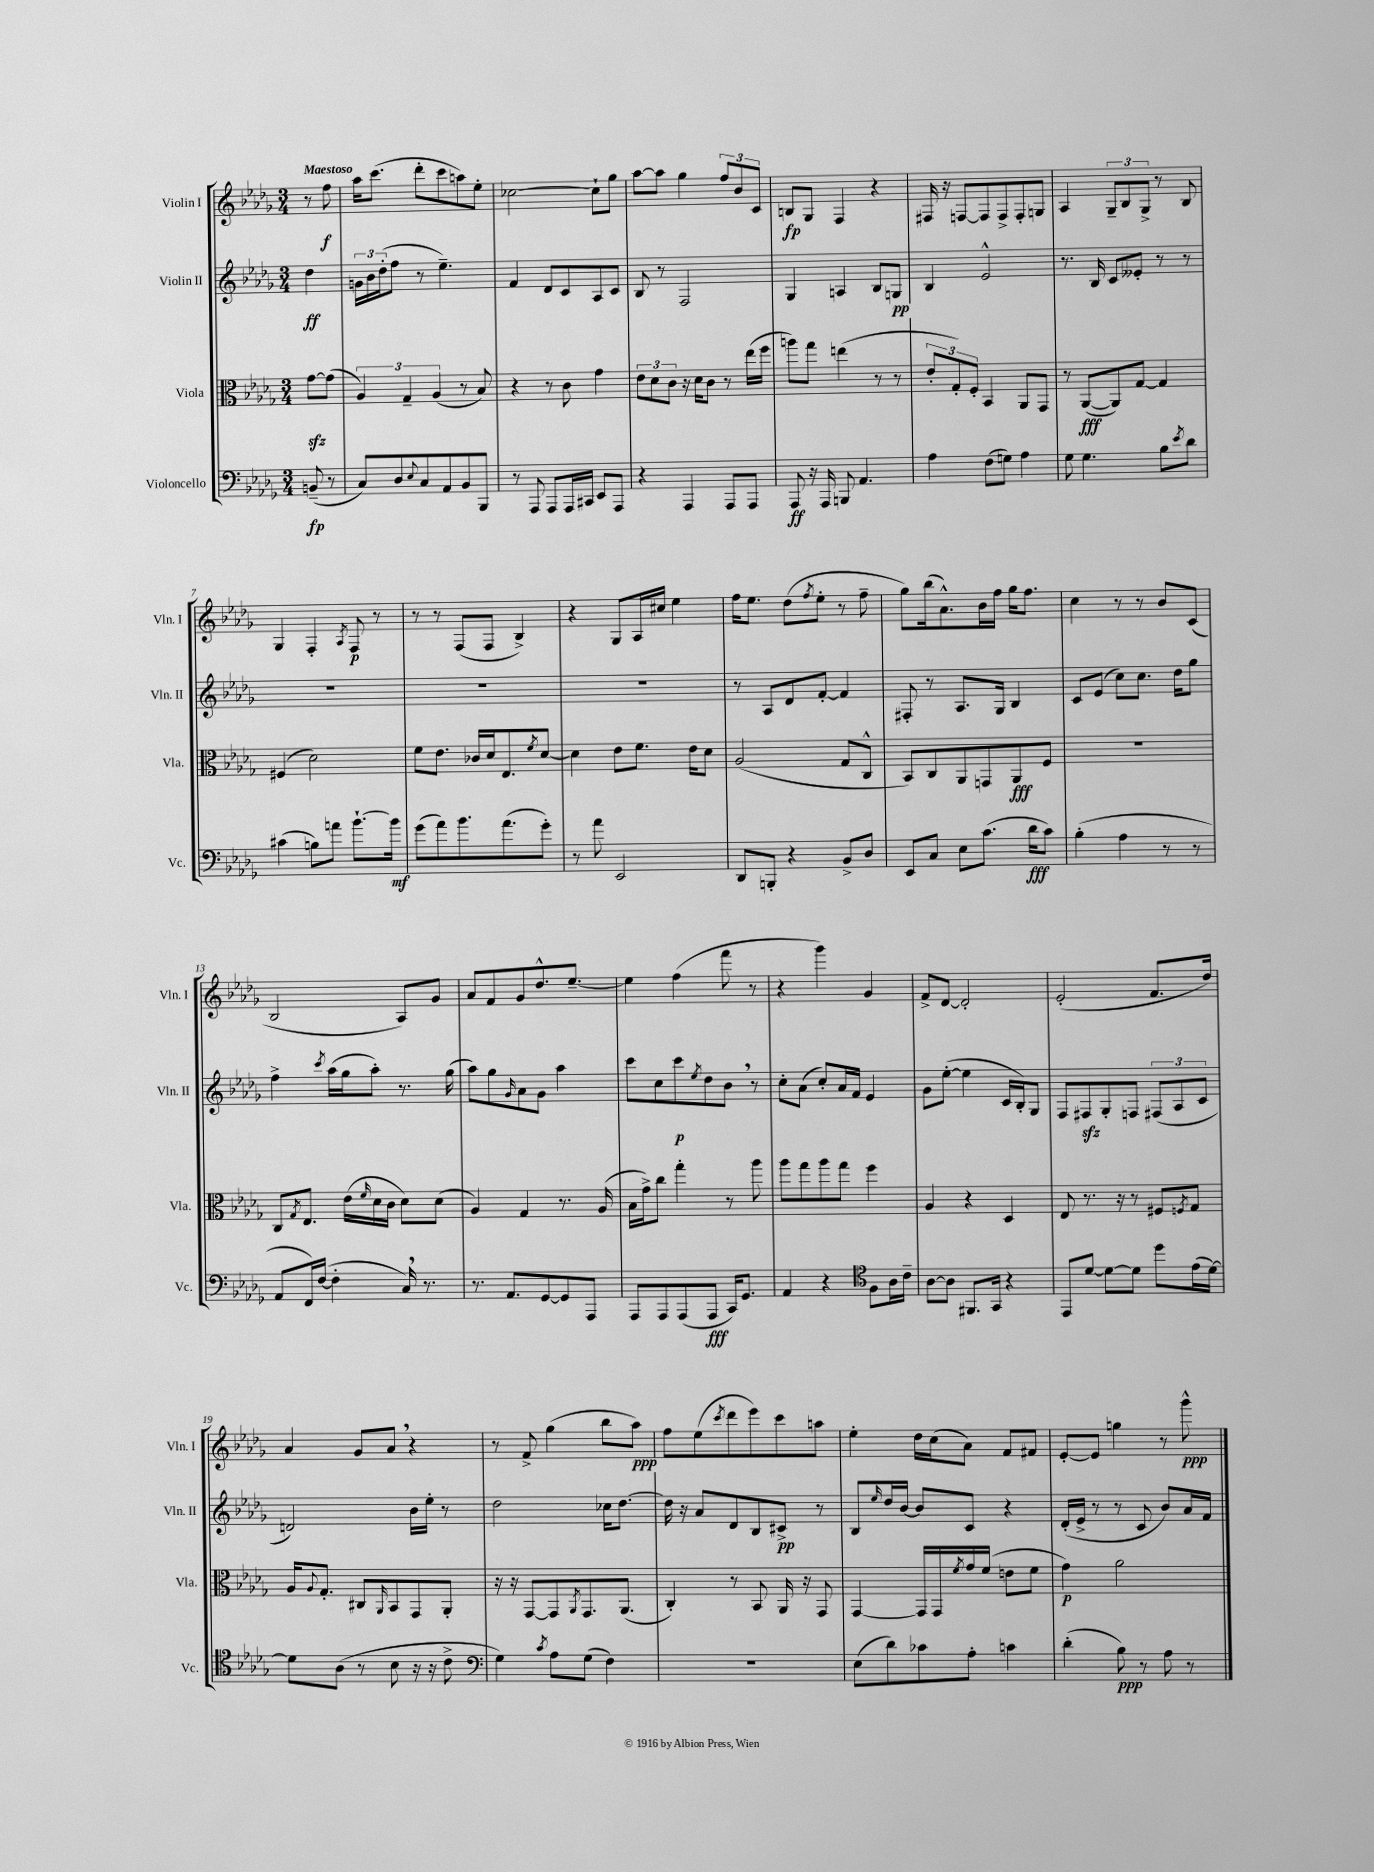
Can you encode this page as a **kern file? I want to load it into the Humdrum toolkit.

**kern	**dynam	**kern	**dynam	**kern	**dynam	**kern	**dynam
*part4	*part4	*part3	*part3	*part2	*part2	*part1	*part1
*staff4	*staff4	*staff3	*staff3	*staff2	*staff2	*staff1	*staff1
*I"Violoncello	*	*I"Viola	*	*I"Violin II	*	*I"Violin I	*
*I'Vc.	*	*I'Vla.	*	*I'Vln. II	*	*I'Vln. I	*
*clefF4	*	*clefC3	*	*clefG2	*	*clefG2	*
*k[b-e-a-d-g-]	*	*k[b-e-a-d-g-]	*	*k[b-e-a-d-g-]	*	*k[b-e-a-d-g-]	*
*M3/4	*	*M3/4	*	*M3/4	*	*M3/4	*
=	=	=	=	=	=	=	=
!	!	!	!	!	!	!LO:TX:a:B:t=Maestoso	!
(8BBn~/	fp	[8g-zz\L	.	4dd-\	ff	8r	.
8r	.	(8g-\J]	.	.	.	8ff\	f
=1	=1	=1	=1	=1	=1	=1	=1
8C/L)	.	6A-/)	.	24gn\LL	.	16aa-\KL	.
.	.	.	.	24b-\	.	.	.
.	.	.	.	.	.	(8.ccc\J	.
.	.	.	.	(24dd-'\J	.	.	.
8D-/	.	.	.	8ff\J	.	.	.
.	.	6G-~/	.	.	.	.	.
8qqE-/	.	.	.	.	.	.	.
8C/	.	.	.	8r	.	8ddd-'\L	.
.	.	(6A-/	.	.	.	.	.
8AA-/	.	.	.	4.ee-~\)	.	8ccc\	.
8BB-/	.	8r	.	.	.	8aan\)	.
8BBB-/J	.	8B-/)	.	.	.	8ee-'\J	.
=2	=2	=2	=2	=2	=2	=2	=2
8r	.	4r	.	4f/	.	[2cc-X\	.
8AAA-/	.	.	.	.	.	.	.
8AAA-/L	.	8r	.	8d-/L	.	.	.
16AAA-/L	.	8c\	.	8c/	.	.	.
16CC#X/JJ	.	.	.	.	.	.	.
8EE-/L	.	4g-\	.	8A-/	.	8cc-`\L]	.
8AAA-/J	.	.	.	8c/J	.	8gg-\J	.
=3	=3	=3	=3	=3	=3	=3	=3
4r	.	12e-\L	.	8B-/	.	[8aa-\L	.
.	.	12d-\	.	.	.	.	.
.	.	.	.	8r	.	8aa-\J]	.
.	.	12c\J	.	.	.	.	.
4AAA-/	.	16r	.	2F/	.	4gg-\	.
.	.	16d-\KL	.	.	.	.	.
.	.	8c\J	.	.	.	.	.
8AAA-/L	.	8r	.	.	.	12ff/L	.
.	.	.	.	.	.	12b-/	.
8AAA-/J	.	(16ee-\LL	.	.	.	.	.
.	.	.	.	.	.	12c/J	.
.	.	16ff\JJ	.	.	.	.	.
=4	=4	=4	=4	=4	=4	=4	=4
8AAA-/	ff	8aan\L)	.	4G-/	.	8Bn/L	fp
16r	.	8gg-\J	.	.	.	8G-/J	.
16AAA-/	.	.	.	.	.	.	.
8BBBn/	.	(4een\	.	4An/	.	4F/	.
4.AA-/	.	.	.	.	.	.	.
.	.	8r	.	8B-/L	.	4r	.
.	.	8r	.	8Gn/J	pp	.	.
=5	=5	=5	=5	=5	=5	=5	=5
4A-\	.	12e-'/L	.	4B-/	.	16F#X/	.
.	.	.	.	.	.	16r	.
.	.	12G-'/)	.	.	.	.	.
.	.	.	.	.	.	[8Fn/L	.
.	.	12F'/J	.	.	.	.	.
(8F\L	.	4BB-/	.	2e-^^/	.	8F/]	.
8Gn\J)	.	.	.	.	.	8F^/	.
4A-\	.	8AA-/L	.	.	.	8F'/	.
.	.	8GG-/J	.	.	.	8Gn/J	.
=6	=6	=6	=6	=6	=6	=6	=6
8G-\	.	8r	.	8.r	.	4A-/	.
4.G-\	.	([8AA-/L	fff	.	.	.	.
.	.	.	.	16B-/	.	.	.
.	.	8AA-/])	.	8c/L	.	12G-~/L	.
.	.	.	.	.	.	12B-/	.
.	.	[8G-/J	.	8e--X'/J	.	.	.
.	.	.	.	.	.	12G-^/J	.
8B-\L	.	4G-/]	.	8r	.	8r	.
8qe-/	.	.	.	.	.	.	.
8d-\J	.	.	.	8r	.	8B-/	.
!!LO:LB:g=z
=7	=7	=7	=7	=7	=7	=7	=7
(4c#X\	.	(4F#X/	.	2.r	.	4G-/	.
8Bn\L)	.	2d-\)	.	.	.	4F'/	.
8an\J	.	.	.	.	.	.	.
.	.	.	.	.	.	8qA-/	.
[8.b-`\L	.	.	.	.	.	8F/	p
.	.	.	.	.	.	8r	.
16b-\Jk]	mf	.	.	.	.	.	.
=8	=8	=8	=8	=8	=8	=8	=8
(8g-\L	.	8f\L	.	2.r	.	8r	.
8a-\)	.	8.e-\J	.	.	.	8r	.
8.b-\	.	.	.	.	.	(8F/L	.
.	.	16c-X/LL	.	.	.	.	.
.	.	16d-/J	.	.	.	8F/J	.
(8.a-\	.	8.E-/	.	.	.	.	.
.	.	.	.	.	.	4B-^/)	.
.	.	8qf/	.	.	.	.	.
8g-'\J)	.	[8d-/J	.	.	.	.	.
=9	=9	=9	=9	=9	=9	=9	=9
8r	.	4d-\]	.	2.r	.	4r	.
8a-\	.	.	.	.	.	.	.
2EE-/	.	8e-\L	.	.	.	8G-/L	.
.	.	8.f\J	.	.	.	16A-/L	.
.	.	.	.	.	.	16cc#X/JJ	.
.	.	.	.	.	.	4ee-\	.
.	.	16e-\KL	.	.	.	.	.
.	.	8d-\J	.	.	.	.	.
=10	=10	=10	=10	=10	=10	=10	=10
8DD-/L	.	(2A-/	.	8r	.	16ff\KL	.
.	.	.	.	.	.	8.ee-\J	.
8BBBn'/J	.	.	.	8A-/L	.	.	.
4r	.	.	.	8d-/	.	(8dd-\L	.
.	.	.	.	.	.	8qff/	.
.	.	.	.	[8f'/J	.	8ee-'\J	.
8BB-^/L	.	8G-/L	.	4f/]	.	8r	.
8D-/J	.	8C^^/J	.	.	.	8ff~\	.
=11	=11	=11	=11	=11	=11	=11	=11
8EE-/L	.	8BB-/L)	.	8F#X'/	.	8gg-\L)	.
8C/J	.	8C/	.	8r	.	(16bb-\k	.
.	.	.	.	.	.	8.a-^^\)	.
8E-\L	.	8AA-/	.	8.A-/L	.	.	.
(8.c\J	.	8GGn/	.	.	.	16b-\L	.
.	.	.	.	16G-/Jk	.	16ff\JJ	.
.	.	8AA-/	fff	4B-/	.	16gg-\KL	.
16d-\KL	fff	.	.	.	.	8.ff\J	.
8c\J)	.	8F/J	.	.	.	.	.
=12	=12	=12	=12	=12	=12	=12	=12
(4B-'\	.	2.r	.	8c/L	.	4cc\	.
.	.	.	.	(8e-/J	.	.	.
4A-\	.	.	.	8cc\L)	.	8r	.
.	.	.	.	8.cc\J	.	8r	.
8r	.	.	.	.	.	8b-/L	.
.	.	.	.	16dd-\KL	.	.	.
8r	.	.	.	8gg-\J	.	(8c/J	.
!!LO:LB:g=z
=13	=13	=13	=13	=13	=13	=13	=13
8AA-/L	.	8C/L	.	4ff^\	.	2B-/	.
.	.	8qG-/	.	.	.	.	.
16FF/L)	.	8.E-/J	.	.	.	.	.
([16F/JJ	.	.	.	.	.	.	.
.	.	.	.	8qccc/	.	.	.
4F'\]	.	.	.	(16aa-\LL	.	.	.
.	.	(16e-\LL	.	16gg-\J	.	.	.
.	.	16qqf/	.	.	.	.	.
.	.	16d-\	.	8aa-'\J)	.	.	.
.	.	16c\JJ	.	.	.	.	.
16C,/)	.	8d-\L)	.	8.r	.	8A-/L)	.
8.r	.	.	.	.	.	.	.
.	.	(8d-\J	.	.	.	8g-/J	.
.	.	.	.	(16gg-\	.	.	.
=14	=14	=14	=14	=14	=14	=14	=14
8.r	.	4A-/)	.	8aa-\L)	.	8a-/L	.
.	.	.	.	8gg-\	.	8f/	.
8.AA-/L	.	.	.	.	.	.	.
.	.	.	.	16qqg-/	.	.	.
.	.	4G-/	.	8a-\	.	8g-/	.
[8GG-/	.	.	.	8g-\J	.	8.dd-^^/	.
8GG-/]	.	8.r	.	4aa-\	.	.	.
.	.	.	.	.	.	[8.ee-~/J	.
8AAA-/J	.	.	.	.	.	.	.
.	.	(16A-/	.	.	.	.	.
=15	=15	=15	=15	=15	=15	=15	=15
8AAA-/L	.	16B-\LL	.	8ccc\L	.	4ee-\]	.
.	.	16g-^\J)	.	.	.	.	.
8AAA-/	.	8cc\J	.	8cc\	.	.	.
(8AAA-/	.	4gg-'\	.	8ccc\	p	(4ff\	.
.	.	.	.	8qee-/	.	.	.
8AAA-/J	fff	.	.	8dd-\	.	.	.
16CC/KL)	.	8r	.	8b-,\J	.	8fff\	.
8.GG-/J	.	.	.	.	.	.	.
.	.	8aa-\	.	8r	.	8r	.
=16	=16	=16	=16	=16	=16	=16	=16
4AA-/	.	8aa-\L	.	8cc'\L	.	4r	.
.	.	8gg-\	.	(8a-\J	.	.	.
4r	.	8aa-\	.	8cc'/L)	.	4ggg-\)	.
.	.	8gg-\J	.	16a-/L	.	.	.
.	.	.	.	16f/JJ	.	.	.
*clefC4	*	*	*	*	*	*	*
8F\L	.	4ff\	.	4e-/	.	4g-/	.
16A-\L	.	.	.	.	.	.	.
16c~\JJ	.	.	.	.	.	.	.
=17	=17	=17	=17	=17	=17	=17	=17
[8A-\L	.	4A-/	.	8g-\L	.	8f^/L	.
8A-\J]	.	.	.	([8ee-'\J	.	[8d-/J	.
8.FF#X/L	.	4r	.	4ee-\]	.	2d-'/]	.
16GG-/Jk	.	.	.	.	.	.	.
4r	.	4D-/	.	16c/LL	.	.	.
.	.	.	.	16B-'/J)	.	.	.
.	.	.	.	8G-/J	.	.	.
=18	=18	=18	=18	=18	=18	=18	=18
8EE-/L	.	8E-/	.	8F/L	.	(2e-'/	.
[8d-/J	.	8.r	.	8F#Xzz/	.	.	.
8d-\L_	.	.	.	8G-'/	.	.	.
.	.	16r	.	.	.	.	.
8d-\J]	.	8r	.	8Fn/J	.	.	.
8dd-\L	.	8F#X/L	.	(12F#X/L	.	8.f/L	.
.	.	.	.	12A-/	.	.	.
.	.	8qFn/	.	.	.	.	.
(16e-\L	.	8G-/J	.	.	.	.	.
.	.	.	.	12c/J	.	.	.
[16d-\JJ)	.	.	.	.	.	16dd-/Jk)	.
!!LO:LB:g=z
=19	=19	=19	=19	=19	=19	=19	=19
8d-\L]	.	16A-/KL	.	2dn/)	.	4a-/	.
.	.	8qqA-/	.	.	.	.	.
.	.	8.G-'/J	.	.	.	.	.
(8A-\J	.	.	.	.	.	.	.
8r	.	8C#X/L	.	.	.	8g-/L	.
.	.	16qqAA-/	.	.	.	.	.
8B-\	.	8BB-/	.	.	.	8a-,/J	.
16r	.	8GG-/	.	16b-\LL	.	4r	.
16r	.	.	.	16ee-'\JJ	.	.	.
8c^\	.	8AA-'/J	.	8r	.	.	.
=20	=20	=20	=20	=20	=20	=20	=20
*clefF4	*	*	*	*	*	*	*
4G-\)	.	16r	.	2dd-\	.	8r	.
.	.	16r	.	.	.	.	.
.	.	[8GG-/L	.	.	.	8f^/	.
8qc/	.	.	.	.	.	.	.
8A-\L	.	8GG-/]	.	.	.	(4gg-\	.
.	.	8qAA-/	.	.	.	.	.
(8G-\J	.	8.GG-/	.	.	.	.	.
4F\)	.	.	.	16cc-X\KL	.	8bb-\L	.
.	.	(8.AA-/J	.	[8.dd-\J	.	.	.
.	.	.	.	.	.	8aa-\J)	ppp
=21	=21	=21	=21	=21	=21	=21	=21
2.r	.	4C'/)	.	16dd-\]	.	8ff\L	.
.	.	.	.	16r	.	.	.
.	.	.	.	8a-/L	.	(8ee-\	.
.	.	.	.	.	.	8qccc/	.
.	.	8r	.	8d-/	.	8ddd-\	.
.	.	8BB-/	.	8B-/	.	8eee-\)	.
.	.	16AA-/	.	8c#X^/J	pp	8ccc\	.
.	.	16r	.	.	.	.	.
.	.	8GG-/	.	8r	.	8aan\J	.
=22	=22	=22	=22	=22	=22	=22	=22
(8E-\L	.	[4GG-/	.	8B-/L	.	4ee-'\	.
.	.	.	.	16qqee-/	.	.	.
8d-\)	.	.	.	16dd-/L	.	.	.
.	.	.	.	[16b-/JJ	.	.	.
8c-X\	.	16GG-/LL]	.	8b-/L]	.	16dd-\LL	.
.	.	16GG-/	.	.	.	(16cc\J	.
.	.	8qf/	.	.	.	.	.
8A-'\J	.	16g-/	.	8c/J	.	8a-\J)	.
.	.	(16f/JJ	.	.	.	.	.
4cn\	.	8en\L	.	4r	.	8f/L	.
.	.	8f\J	.	.	.	8f#X/J	.
=23	=23	=23	=23	=23	=23	=23	=23
(4d-'\	.	4g-\)	p	(16d-'/LL	.	[8e-'/L	.
.	.	.	.	16e-^/JJ	.	.	.
.	.	.	.	8r	.	8e-/J]	.
8B-\)	ppp	2a-\	.	8r	.	4ggn\	.
8r	.	.	.	8c/	.	.	.
8A-\	.	.	.	8b-/L)	.	8r	.
8r	.	.	.	16a-/L	.	8ggg-^^\	ppp
.	.	.	.	16f/JJ	.	.	.
==	==	==	==	==	==	==	==
*-	*-	*-	*-	*-	*-	*-	*-
